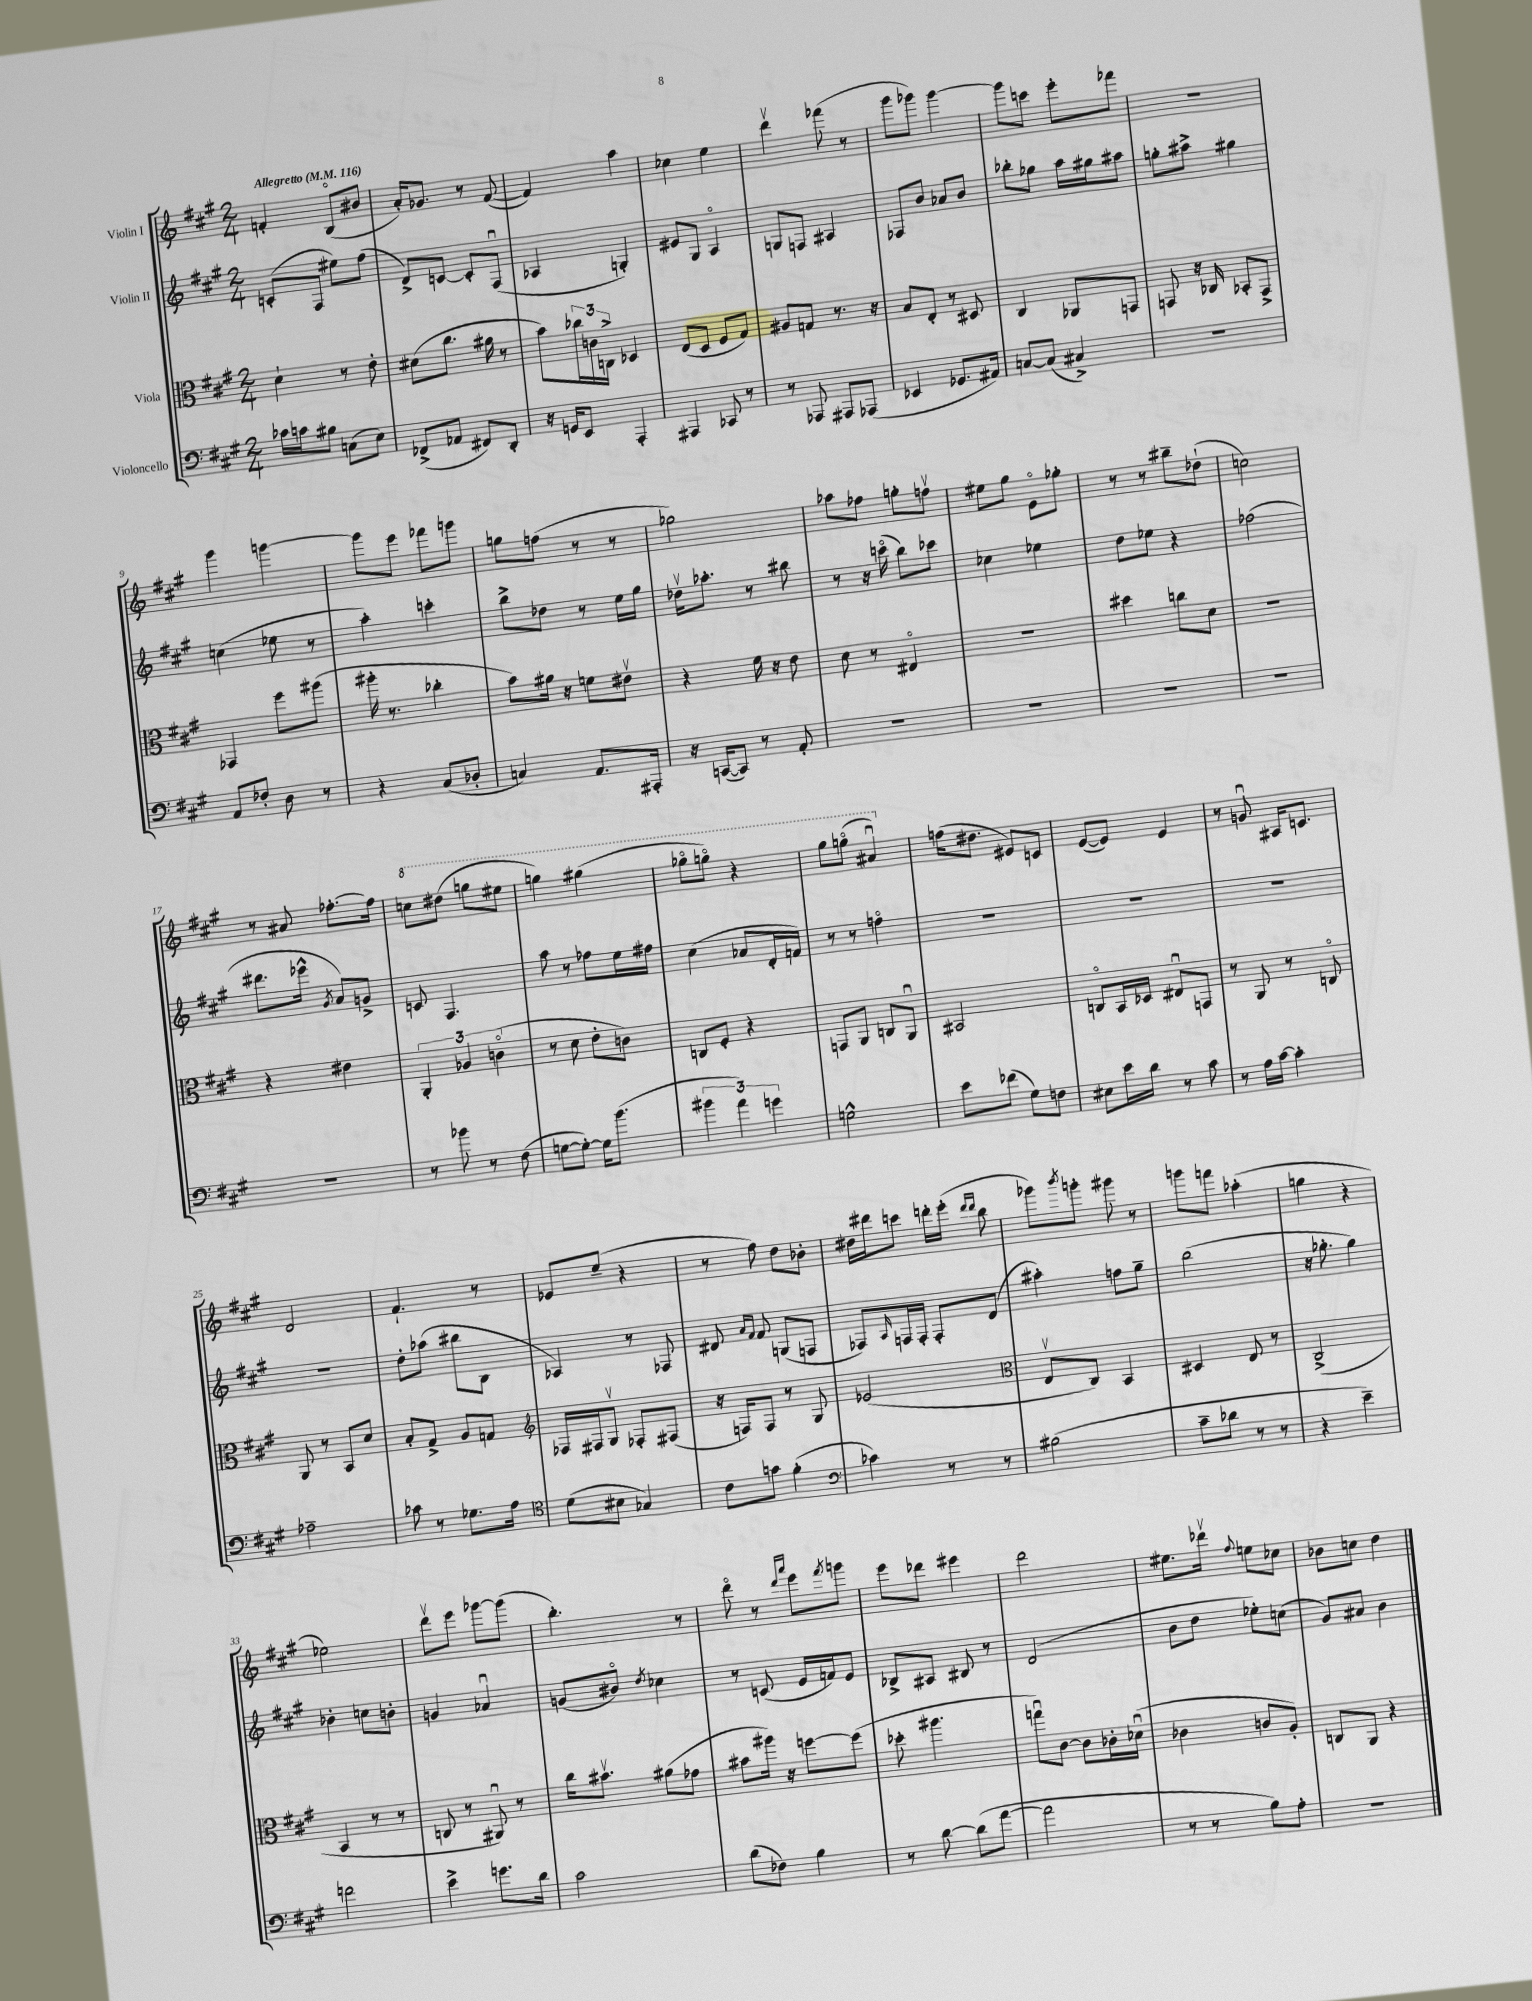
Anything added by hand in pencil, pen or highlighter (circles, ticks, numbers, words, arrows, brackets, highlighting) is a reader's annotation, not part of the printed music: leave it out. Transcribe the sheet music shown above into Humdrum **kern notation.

**kern	**kern	**kern	**kern
*part4	*part3	*part2	*part1
*staff4	*staff3	*staff2	*staff1
*I"Violoncello	*I"Viola	*I"Violin II	*I"Violin I
*clefF4	*clefC3	*clefG2	*clefG2
*k[f#c#g#]	*k[f#c#g#]	*k[f#c#g#]	*k[f#c#g#]
*M2/4	*M2/4	*M2/4	*M2/4
*MM116	*MM116	*MM116	*MM116
=1	=1	=1	=1
!	!	!	!LO:TX:a:B:t=Allegretto
16c-X\LL	4d`\	(8cn'/L	4fn'/
16cn\J	.	.	.
8B#X\J	.	8F#/J	.
(8Cn\L	8r	8ee#X\L)	(8B/L
8E\J)	8e'\	(8ff#\J	8b#X/J
=2	=2	=2	=2
(8FF-X^/L	(8d#X\L	8d^/L)	16a'/KL)
.	.	.	8.g-X/J
8AA-X/J	8.cc#\J	[8cn/J	.
8FF#X/L)	.	8c'/L]	8r
.	16a#X\	.	.
8DD'/J	8r	(8F#u/J	([8f#/
=3	=3	=3	=3
16r	8b\L)	4A-X/	4f#/])
16GGn/KL	.	.	.
8EE/J	24cc-X\L	.	.
.	24cn\	.	.
.	24Cn^\JJ	.	.
4AAA'/	4D-X/	4Gn'/)	4aa\
=4	=4	=4	=4
4AAA#X/	(8E/L	8e#X/L	4cc-X\
.	8D/J	8G#/J	.
8CC-X/	8F#/L	4A/	4ee\
8r	8G#/J)	.	.
=5	=5	=5	=5
8r	8A#X/L	8Gn/L	4dddv\
8AAA-X/	8Gn/J	8Fn/J	.
8AAA#X/L	8.r	4A#X/	(8fff-X\
(8AAA-X/J	.	.	8r
.	16r	.	.
=6	=6	=6	=6
4EE-X/	8B/L	8F-X/L	8ggg#\L
.	8E'/J	8b/J	8ggg-X\J)
8.GG-X/L	8r	8a-X/L	[4ggg-\
.	8D#X/	8b/J	.
16AA#X/Jk)	.	.	.
=7	=7	=7	=7
[8Cn/L	4C#/	8bb-X'\L	8ggg-\L]
(8C/J]	.	8gg-X\J	8cccn\J
4C#X^/)	8AA-X/L	16aa\LL	8eee'\L
.	.	16gg#X\J	.
.	8GGn/J	8aa#X\J	8fff-X\J
=8	=8	=8	=8
2r	8GGn/	8ggn'\L	2r
.	16r	8aa#X^\J	.
.	16C-X/	.	.
.	8BB-X'/L	4gg#X\	.
.	8GG^/J	.	.
!!LO:LB:g=z
=9	=9	=9	=9
8AA/L	4GG-X/	(4ccn\	4ggg#\
8F-X'/J	.	.	.
8D\	8ff#\L	8ee-X\	[4gggn\
8r	(8aa#X\J	8r	.
=10	=10	=10	=10
4r	16aa#X'\	4aa'\)	8ggg\L]
.	8.r	.	.
.	.	.	8eee\J
(8C#/L	4cc-X'\	4cccn'\	8fff-X\L
8D-X'/J	.	.	8gggn\J
=11	=11	=11	=11
4Cn/)	8b\L)	8bb^\L	8ggn\L
.	16a#X\Jk	8dd-X\J	(8ffn\J
.	16r	.	.
8.AA/L	8fn\L	8r	8r
.	8e#Xv\J	16ee\LL	8r
16AAA#X'/Jk	.	16gg#\JJ	.
=12	=12	=12	=12
16r	4r	16dd-Xv\KL	2gg-X\)
([16CCn/KL	.	8.aa-X'\J	.
8CC/J])	.	.	.
8r	16f#\	8r	.
.	16r	.	.
8AA'/	8e\	8bb#X\	.
=13	=13	=13	=13
2r	8d\	8r	8aa-X\L
.	8r	16r	8ff-X\J
.	.	(16cccn\	.
.	4E#X/	8bb\L)	8ggn'\L
.	.	8ccc-X\J	8ffnv\J
=14	=14	=14	=14
2r	2r	4cc-X\	8ee#X\L
.	.	.	8gg#\J
.	.	4ee-X\	8e\L
.	.	.	8gg-X'\J
=15	=15	=15	=15
2r	4dd#X\	8dd\L	8r
.	.	8ee-X\J	8r
.	8ccn\L	4r	8bb#X~\L
.	8d\J	.	(8dd-X`\J
=16	=16	=16	=16
2r	2r	(2ff-X\	2ccn\)
!!LO:LB:g=z
=17	=17	=17	=17
2r	4r	8.ddd#X\L	8r
.	.	.	8a#X/
.	.	16eee-X^^\Jk	.
.	.	8qg#/	.
.	4e#X\	8a/L)	[8.ff-X'\L
.	.	8gn^/J	.
.	.	.	16ff-\Jk]
=18	=18	=18	=18
*	*	*	*8va
8r	6AA'/	8cn/	8cccn\L
8b-X\	.	4.F#/	(8ddd#X\J
.	6A-X/	.	.
8r	.	.	8gggn\L
.	(6cn\	.	.
(8F#\	.	.	8eee#X\J
=19	=19	=19	=19
[8Gn\L	8r	8aa\	4gggn\)
8G'\J_)	8d\	8r	.
16G\KL]	8e'\L	8ff-X\L	(4ggg#X\
(8.b\J	.	.	.
.	8cn\J)	16ee\L	.
.	.	16ff#X\JJ	.
=20	=20	=20	=20
6b#X\	8Cn/L	(4cc#\	8ggg-X\L
.	8F#'/J	.	8gggn\J)
6a\)	.	.	.
.	4r	8a-X/L	4r
6gn\	.	.	.
.	.	16d'/L	.
.	.	16fn/JJ)	.
=21	=21	=21	=21
2Gn^^\	8GGn/L	8r	8ggg#\L
.	8AA/J	8r	(8gggn\J
.	8Cn/L	4ffn\	4aa#Xu/)
.	8AAu/J	.	.
=22	=22	=22	=22
*	*	*	*X8va
8e\L	2BB#X/	2r	(16ffn\KL
.	.	.	8.dd#X\J
(8f-X\J	.	.	.
8G#\L)	.	.	8e#X/L)
8Fn\J	.	.	8cn/J
=23	=23	=23	=23
8E#X\L	8Cn/L	2r	([8e/L
16e\L	16BB/L	.	8e/J])
16d\JJ	16D-X/JJ	.	.
8r	8E#Xu/L	.	4e/
8c#\	8GGn/J	.	.
=24	=24	=24	=24
8r	8r	2r	8r
16A\LL	8AA/	.	8gnu/
[16c#\JJ	.	.	.
4c#'\]	8r	.	16A#X/KL
.	.	.	8.cn/J
.	8Cn/	.	.
!!LO:LB:g=z
=25	=25	=25	=25
2A-X~\	8AA/	2r	2d/
.	8r	.	.
.	8BB/L	.	.
.	8d/J	.	.
=26	=26	=26	=26
8c-X\	8B'/L	8dd'\L	4.f#`/
8r	8G#^/J	(8aa-X\J	.
8.G-X\L	8A/L	8bb#X\L	.
.	8Gn/J	8B\J	8r
16A\Jk	.	.	.
=27	=27	=27	=27
*clefC4	*clefG2	*	*
(8d\L	16F-X/LL	4A-X/)	8e-X/L
.	16F#X/J	.	.
8B#X\J	8G#v/J	.	(8ee~/J
4G-X/)	8F-X'/L	8r	4r
.	(8F#X/J	8F-X/	.
=28	=28	=28	=28
8c#\L	16r	8d#X/	8r
.	16Fn/KL)	.	.
.	.	16qqa/LL	.
.	.	16qqf#/JJ	.
8gn\J	8F/J	8f#/	8ff#\)
(4f#'\	8r	(8Gn/L	8dd\L
.	8G#/	8Fn/J	8b-X'\J
=29	=29	=29	=29
*clefF4	*	*	*
4c-X\)	(2e-X/	8F-X/L)	16dd#X\LL
.	.	.	16ddd#X\J
.	.	16qqA/	.
.	.	16Fn/L	8cccn\J
.	.	16F'/JJ	.
8r	.	8F'/L	16dddn'\LL
.	.	.	(16eee'\JJ
.	.	.	16qqddd/LL
.	.	.	16qqddd/JJ
8r	.	(8d/J	8bb\
=30	=30	=30	=30
*	*clefC3	*	*
(2B#X\	8Ev/L	4aa#X'\)	8ggg-X\L)
.	.	.	8qbbb/
.	8C#/J)	.	8gggn'\J
.	4BB/	8ffn\L	8ggg#X\
.	.	8gg#~\J	8r
=31	=31	=31	=31
8c#~\L	4D#X/	(2bb\	8gggn\L
8d-X\J	.	.	8fffn\J
8r	8E/	.	(4aa-X'\
8r	8r	.	.
=32	=32	=32	=32
4r	(2C#^/	16r	4ggn\
.	.	8.gg-X'\	.
4e~\)	.	4gg-\)	4r
!!LO:LB:g=z
=33	=33	=33	=33
2fn\	4BB/	4b-X'\	2ee-X\)
.	8r	8ccn\L	.
.	8r	8bn'\J	.
=34	=34	=34	=34
4e^\	8Cn/	4gn/	8dddv\L
.	8r	.	8eee\J
8.gn\L	8AA#Xu/)	4a-Xu/	[8ggg-X\L
.	8r	.	(8ggg-\J]
16d\Jk	.	.	.
=35	=35	=35	=35
2c#\	16cc#\KL	(8gn/L	4.bb'\)
.	8.b#Xv\J	.	.
.	.	8b#X/J)	.
.	.	8qdd/	.
.	(8a#X\L	4cc-X\	.
.	8g-X\J	.	8r
=36	=36	=36	=36
(8d\L	8b#X\L	8r	8ddd\
8F-X\J)	16aa#X\Jk)	(8cn/	8r
.	16r	.	.
.	.	.	16qqddd/LL
.	.	.	16qqaaa/JJ
4B\	[8ffn\L	16e/LL	8eee\L
.	.	16fn/J)	.
.	.	.	8qfff#/
.	(8ff\J]	8e/J	8gggn\J
=37	=37	=37	=37
8r	8dd-X'\	8B-X^/L	8eee\L
[8d\	4.aa#X\	8A#X/J	8ddd-X\J
(8d\L]	.	8B#X/	4eee#X\
[8a\J	.	8r	.
=38	=38	=38	=38
2a\]	8ggnu\L)	(2d/	2ddd\
.	[8c#\J	.	.
.	8c#\L]	.	.
.	16c-X'\L	.	.
.	(16d-Xu\JJ	.	.
=39	=39	=39	=39
8r	4c-X\	8b\L	8.ee#X\L
8r	.	8dd\J	.
.	.	.	16ddd-Xv\Jk
.	.	.	8qqff#/
8B\L)	8cn/L	8ee-X'\L)	8een\L
8A'\J	8A'/J)	(8ccn\J	8cc-X\J
=40	=40	=40	=40
2r	8Cn/L	8g#/L)	8b-X\L
.	8AA/J	8a#X/J	8ccn\J
.	4r	4b\	4dd\
==	==	==	==
*-	*-	*-	*-
